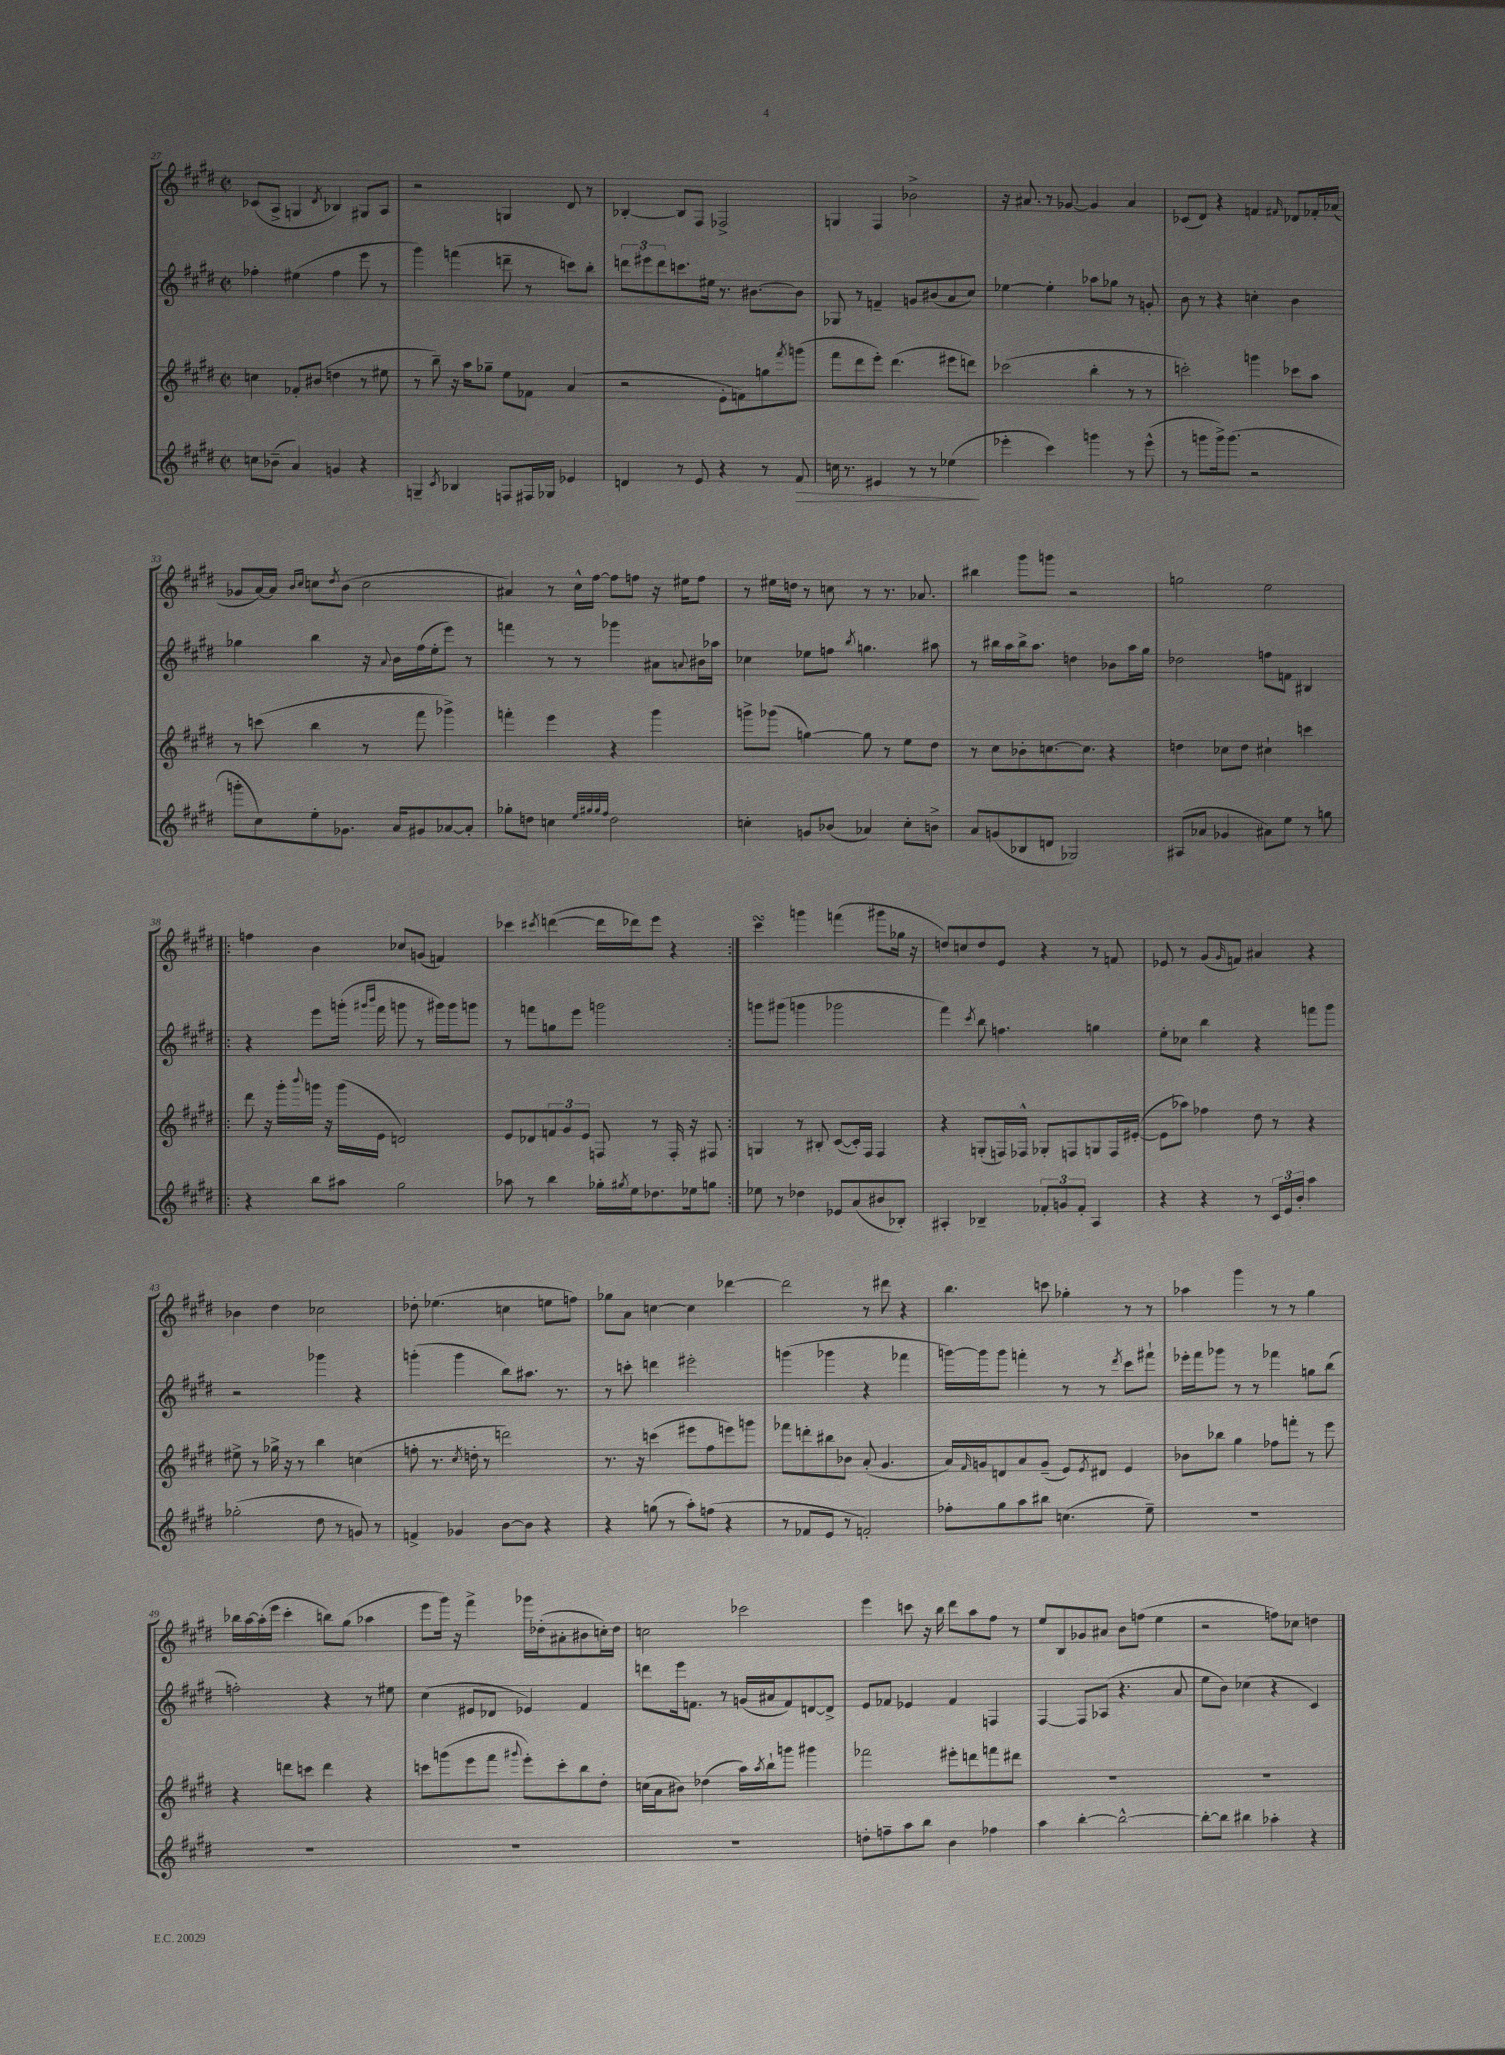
<<
\new StaffGroup <<
\new Staff = "s0" {
    \clef treble \key e \major \defaultTimeSignature \time 2/2
    ces'8( a8-> g4 \acciaccatura { dis'8 } bes4) gis8 a8 |
    r2 g4 dis'8 r8 |
    bes4~-. bes8 fis8 fes2-> |
    g4 fis4 bes'2-> |
    r16 ais'8. r8 ges'8~ ges'4 ais'4 |
    ces'8( dis'8) r4 f'4 \grace { fis'16 } des'8 fes'16-. aes'16( |
    ges'8 a'16~) a'16 \grace { b'16 cis''16 } c''8 \acciaccatura { dis''8 } b'8( c''2 |
    ais'4) r8 cis''16-^ fis''16~ fis''8 f''8 r16 eis''16 f''8 |
    r8 eis''16 d''16 r8 c''8 r8 r8. aes'8. |
    bis''4 gis'''8 g'''8 r2 |
    g''2 e''2 |
    \repeat volta 2 { f''4 b'4 ces''8 g'8( f'4) |
    ces'''4 \acciaccatura { cis'''8 } d'''4~( d'''16 des'''16) e'''8 r4 | }
    cis'''4\turn g'''4 f'''4( gis'''8 ges''16 r16 |
    d''8) c''8 d''8 e'8 r4 r8 f'8 |
    ees'8 r8 gis'8( \grace { gis'16 } f'8) ais'4 r4 |
    bes'4 dis''4 ces''2 |
    des''8-. ees''4.( c''4 e''8 f''8) |
    ges''8 a'8 c''4~ c''4 des'''4~ |
    des'''2 r8 dis'''8 r4 |
    b''4. c'''8 ges''4-. r8 r8 |
    aes''4 gis'''4 r8 r8 gis''4 |
    bes''16 a''16~ a''16-.( e'''16 cis'''4-. b''8) gis''8( aes''4 |
    e'''8 gis'''16) r16 fis'''4-> ges'''16 des''16-.( ais'8-. bis'8 c''16-.) des''16 |
    c''2 ces'''2 |
    e'''4 c'''8 r16 b''16 dis'''8 a''8 fis''8 r8 |
    e''8 b8 ges'8 ais'8 b'8 f''8( e''4 |
    r2 f''8) ces''8 d''4 \bar "|." |
}
\new Staff = "s1" {
    \clef treble \key e \major \defaultTimeSignature \time 2/2
    fes''4-. eis''4( fes''4 e'''8 r8 |
    gis'''4) f'''4( d'''8-- r8 c'''8) b''8-. |
    \tuplet 3/2 { d'''8 eis'''8 d'''8 } c'''8. eis''16 r8. bis'8.~ bis'8 |
    ges8 r8 f'4-- g'8 bis'8( a'8 cis''8) |
    ees''4~ ees''4-. aes''8 ges''8 r8 g'8-. |
    b'8 r8 r4 c''4-. b'4 |
    ges''4 b''4 r16 \appoggiatura { a'8 } b'16 fis''16( e''16-. e'''8) r8 |
    f'''4 r8 r8 ges'''4 ais'8 \appoggiatura { a'8 } bis'16 aes''16 |
    ces''4 ees''8 f''8 \acciaccatura { b''8 } g''4. ais''8 |
    r8 bis''16 a''16 bis''16-> a''8. d''4 bes'8 a''16 gis''16 |
    des''2 f''8 f'8 bis4 |
    \repeat volta 2 { r4 e'''8 g'''16-.( \grace { gis'''16 b'''16 } fis'''16 g'''8 r8 gis'''16) gis'''16 g'''8 |
    r8 f'''8 g''8 e'''8 g'''2 | }
    g'''8 gis'''8( g'''4 ges'''2 |
    fis'''4) \acciaccatura { cis'''8 } b''8 f''4. g''4 |
    e''8-. ces''8 b''4 r4 f'''8 gis'''8 |
    r2 ges'''4 r4 |
    g'''4-.( g'''4 b''8) ais''8. r8. |
    r8 c'''8-. d'''4 eis'''2-. |
    g'''4( ges'''4 r4 fes'''4 |
    g'''16~) g'''16 g'''8 f'''4-. r8 r8 \acciaccatura { dis'''8 } cis'''8 fis'''8-! |
    ees'''16-. fis'''16 ges'''8 r8 r8 fes'''4 g''8 b''8( |
    f''2-.) r4 r8 eis''8 |
    cis''4( eis'8 des'8 ees'4) fis'4 |
    d'''8 e'''16 f'8. r8 g'16( ais'16 f'8) d'8~ d'8-> |
    e'8 fes'8 ees'4 fes'4 f4 |
    fis4~ fis8 aes8( r4. a'8 |
    e''8 b'8) ces''4( r4 cis'4) \bar "|." |
}
\new Staff = "s2" {
    \clef treble \key e \major \defaultTimeSignature \time 2/2
    c''4 fes'8-. bis'8( d''4 r8 eis''8 |
    r8 b''8--) r16 a''16 ges''8-- e''8 fes'8 a'4( |
    r2 e'8-. f'8) g''8 \acciaccatura { fis'''8 } g'''8( |
    fis'''8 dis'''8 e'''8-.) dis'''4.( eis'''8 d'''8) |
    ces'''2( b''4-. r8 r8 |
    c'''2-.) g'''4 ces'''8 a''8 |
    r8 c'''8( b''4 r8 fis'''8 ges'''4->) |
    f'''4-. e'''4 r4 gis'''4 |
    g'''8-> ges'''8( g''4~) g''8 r8 e''8 dis''8 |
    r8 cis''8 bes'8-. c''8.~ c''8. r4 |
    d''4 ces''8 d''8 cis''4-! c'''4 |
    \repeat volta 2 { dis'''8 r16 gis'''16-. \appoggiatura { b'''8 } g'''16 r16 g'''16( e'16 d'2) |
    e'8 des'8 \tuplet 3/2 { f'8 gis'8 e'8 } f8 r8 f16-. r16 fis8 | }
    g4 r8 bis8-. cis'8~( cis'16-.) fis16 fis4 |
    r4 g8-.( f16) fes16-^ ges8-. f8 g8 f16 eis'16~-.( |
    eis'8 aes''8) fes''4 dis''8 r8 r4 |
    eis''8-> r8 ges''16-> r16 r8 b''4 c''4( |
    f''8-. r8. \acciaccatura { cis''8 } d''16-. r8 d'''2) |
    r8. r16 c'''4( eis'''8 fis''8 e'''8) g'''8 |
    fes'''8 d'''8-. bis''8 bes'8 a'8-.( gis'4. |
    a'16) \grace { fis'16 } g'16 d'8 a'8 g'8--( e'8) \acciaccatura { e'8 } dis'8 e'4 |
    bes'8 bes''8 gis''4 fes''8 f'''8-. r8 e'''8 |
    r4 d'''8 c'''8 d'''4 r4 |
    c'''8 g'''8( e'''8 fis'''8 \appoggiatura { gis'''8 } e'''8-.) c'''8-. b''8 dis''8-. |
    c''16( a'16 bis'8) des''4( a''16) \acciaccatura { a''8 } b''16-! g'''8 gis'''4 |
    fes'''2 eis'''8-. d'''8 f'''8 dis'''8 |
    R1 |
    R1 \bar "|." |
}
\new Staff = "s3" {
    \clef treble \key e \major \defaultTimeSignature \time 2/2
    c''8 bes'8--( a'4) g'4 r4 |
    g4-- \acciaccatura { cis'8 } bes4 f8 fis16 ges16 ees'4 |
    d'4 r8 e'8 r4 r8 fis'8\> |
    c''16 r8. eis'4 r8 r8 ees''4\!( |
    ees'''4-. cis'''4) g'''4 r8 ees'''8-^( |
    r8 g'''8 g'''16->) g'''8.( r2 |
    g'''8-. cis''8) e''8-. ges'8. a'16 gis'8 aes'8~ aes'8-. |
    ges''8-. d''8 c''4 \grace { e''32 gis''32 gis''32 fis''32 } d''2 |
    c''4-. g'8 bes'8( aes'4) c''8-. b'8-> |
    a'8 g'8( bes8 d'8 ges2) |
    ais8( aes'8 ges'4 ais'8) e''8 r8 g''8 |
    \repeat volta 2 { r4 b''8 ais''8 gis''2 |
    aes''8 r8 b''4 ges''16-. \acciaccatura { gis''8 } e''16 des''8. ees''16 g''8 | }
    ees''8 r8 des''4 ees'8 a'8( bis'8 bes8-.) |
    ais4-. bes4-- \tuplet 3/2 { fes'8-. g'8 fes'8-. } ais4 |
    r4 r4 r8 \tuplet 3/2 { cis'16 e'16 b'16-. } a''4 |
    ges''2-.( dis''8 r8 g'8) r8 |
    f'4-> ges'4 b'8~ b'8 r4 |
    r4 g''8( r8 a''8-.) f''8( r4 |
    r8 fes'8 e'8 r8 f'2-.) |
    fes''8-. gis''8 a''8 bis''8 c''4.( e''8--) |
    R1 |
    R1 |
    R1 |
    R1 |
    d''8-. f''8-- a''8 b''8 b'4 fes''4 |
    a''4 b''4~-. b''2~-^ |
    b''8~-. b''8 bis''4 aes''4-. r4 \bar "|." |
}
>>
>>
\layout { \context { \Score currentBarNumber = #27 } }
